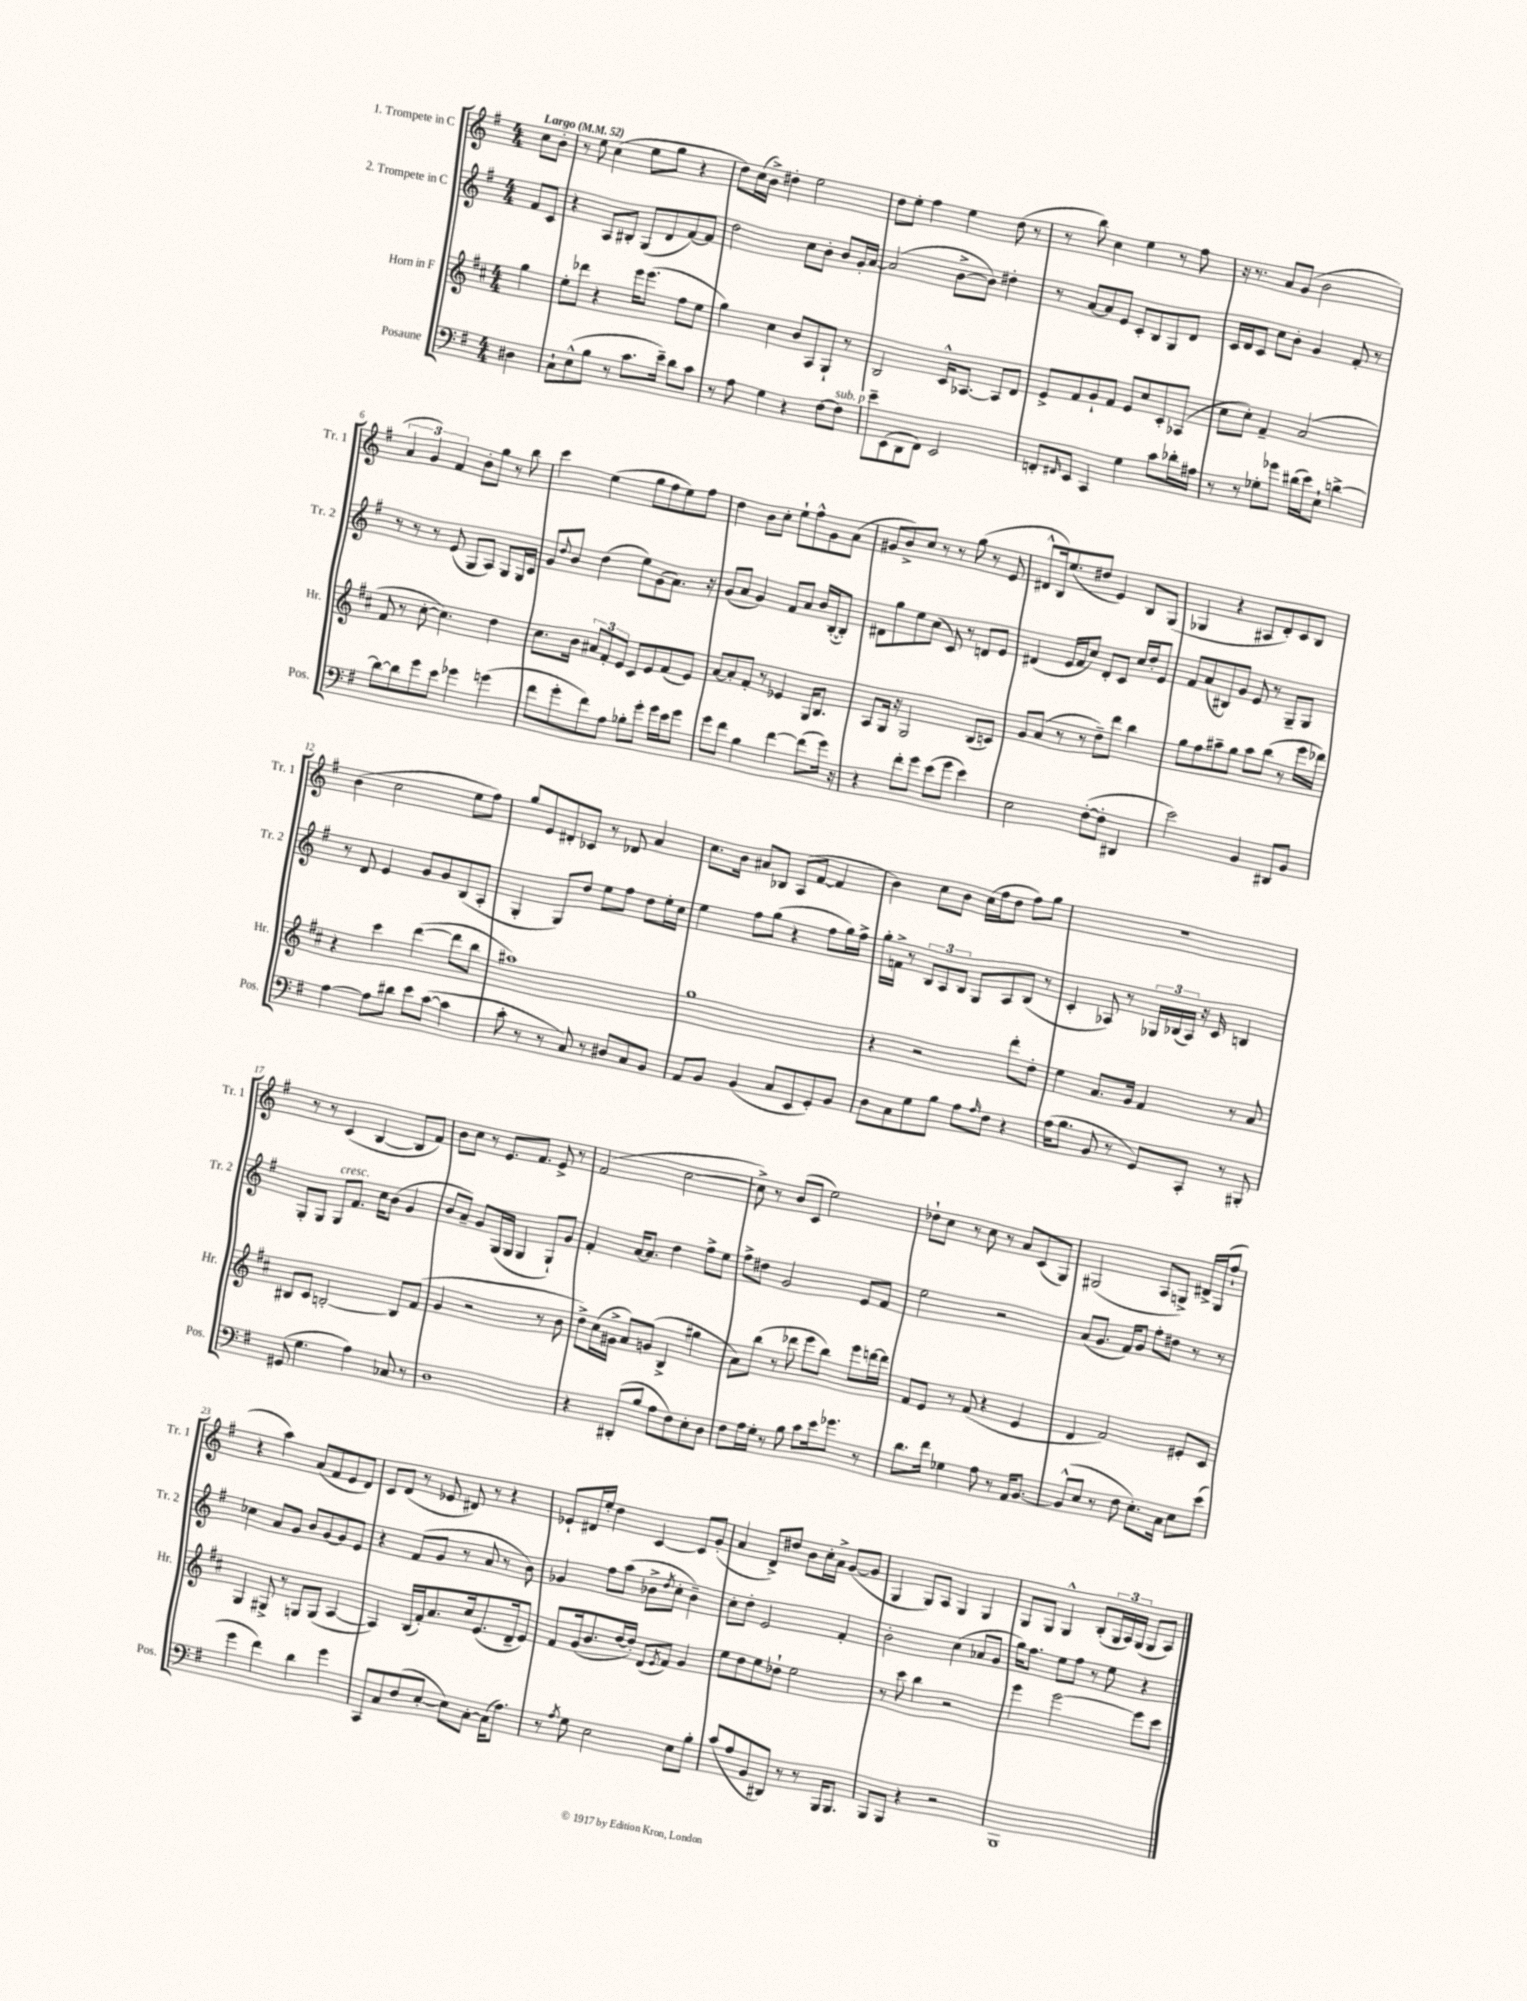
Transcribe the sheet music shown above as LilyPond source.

<<
\new StaffGroup <<
\new Staff = "s0" \with { instrumentName = "1. Trompete in C" shortInstrumentName = "Tr. 1" } {
    \clef treble \key g \major \numericTimeSignature \time 4/4 \partial 4 \tempo "Largo" 4 = 52
    c''8 b'8-. |
    r8 e''8 c''4( e''8 g''8 r4 |
    d''8) c''16( b'16->) dis''4-. e''2 |
    d''8 e''8-. fis''4 e''4 d''8( r8 |
    r8 b''8) c''4 e''4 r8 fis''8 |
    r16 r8. a'8 g'8( b'2 |
    \tuplet 3/2 { a'4 g'4) fis'4 } b'8-. g''8 r8 b''8 |
    c'''4 e''4( g''8 fis''8 e''8) fis''8 |
    d''4 b'8 c''8-. e''8-! fis''8-^ g'8 a'8( |
    gis'8 b'8->) c''8 r8 r8 g''8( r8 e'8 |
    dis'8-^ b16) e''8.( dis''8 e'4) b8 g8( |
    ges4 r4 ais8 d'8-.) c'8 b8 |
    b'4( c''2 e''8 fis''8) |
    g''8 e'8 dis'8-. ces'8 r8 des'8 a'4 |
    c''8. b'16 ais'8 bes8 a8( fis'8~ fis'4 |
    b'4) c''8 b'8 c''16( fis''16 d''8 fis''8) g''8 |
    R1 |
    r8 r8 c'4( b4~ b8 fis'8) |
    b'8 c''8 r8 e'8. fis'8. e'8-> r8 |
    fis'2( c''2~ |
    c''8->) r8 b'8( c'8 e''2) |
    des''8-! c''8 r8 c''8 r8 a'8 c'8( g8) |
    gis2( a8 g8->) dis'16-> g16( fis''8-! |
    r4 a''4) a'8( fis'8 e'8 d'8) |
    c'8 d'8( r8 ees'8 dis'8) r8 r4 |
    ees'8-! dis'16 e''16-. d''4 c'4~ c'8 g'8-.( |
    a'4 d'8->) dis''8 b'8 c''16-. a'16-> g'8~( g'8 |
    g4 g8) a8 g4 g4 |
    g8 g8 g4-^ b8-.( \tuplet 3/2 { g16 a16) g16( } g8 a8) \bar "|." |
}
\new Staff = "s1" \with { instrumentName = "2. Trompete in C" shortInstrumentName = "Tr. 2" } {
    \clef treble \key g \major \numericTimeSignature \time 4/4 \partial 4
    fis'8 c'8 |
    r4 a8 bis8-. g8( d'8 fis'8~) fis'8 |
    d''2 c''8 b'8-. b'8 g'16-. a'16~ |
    a'2( b'8~-> b'8) dis''4-. |
    r8 a'8~ a'8 e'8 c'8-. b8 g8 d'8 |
    c'16 d'16 c'8 c''8 b'8-. g'4 fis'8-. r8 |
    r8 r8 r8 e'8( g8 a8) g8 g16 c'16 |
    g'8 \appoggiatura { d''8 } b'8 d''4( e''8) g'8( a'8.) r16 |
    g'8( a'8 g'4) fis'8 a'8 b'16 b16~-.( b8-.) |
    dis'8 g''8 e''8 c''8( c'8) r8 d'8 e'8 |
    dis'4( e'16 fis'16 c''8) dis'8-. c'8 c''16 d''16-. e'8 |
    fis'8 a'8( bis8) g'8 e'8 r8 g8-- g8 |
    r8 d'8 e'4 g'8 g'8 b8( a8-. |
    g4-. g8) d''8 e''8 fis''8 d''8 e''16-. c''16 |
    e''4 fis''8 g''8( r4 fis''8 g''16) fis''16-> |
    g''16-. f'16-> r8 \tuplet 3/2 { b8 a8 b8 } g8 a8 b8( r8 |
    c'4-. aes8) r8 \tuplet 3/2 { ges16 bes16( aes16) } r16 c'16 b4 |
    g8-. g8 g8^\markup { \italic "cresc." } fis'8. c''16 b'8( g'4 |
    b'8 a'8--) g'8 g16( g16 g4 g8-!) g'8 |
    fis'4-. a'16~ a'8. d''4 fis''8-> e''8 |
    fis''8-> dis''8 g'2 e'8 fis'8 |
    e''2 r2 |
    a'8( g'8. fis'16) g'8 fis''8-. dis''8 r8 r8 |
    ces''4 a'8 g'8 b'8 g'8~ g'8 e'8 |
    r4 fis'8( g'8 r8 a'8 r8 b'8) |
    ges'4 fis''8 a''8( bes'8-> \acciaccatura { d''8 } c''8-. bes'4--) |
    c''8-. d''8-. e'2 fis'4-. |
    b'2-. c''4( aes'8 g'8 |
    g''16) fis''8. e''8 fis''8 r8 e''8 r4 \bar "|." |
}
\new Staff = "s2" \with { instrumentName = "Horn in F" shortInstrumentName = "Hr." } {
    \clef treble \key d \major \numericTimeSignature \time 4/4 \partial 4
    g''4 |
    e''8-. des'''8 r4 e'''16 e'''8.( fis''8 e''8 |
    g''4) cis''4 b'8 a8 g8-! r8 |
    b2 cis'16-^ aes8.~ aes8 d'8 |
    e'8-> fis'8 g'8-! fis'8 e'8 cis''8 cis'8-. aes8( |
    cis''8 cis''8-.) fis'4-- a'2( |
    fis'8 r8 cis''8~-. cis''4.) d''4 |
    cis''8. b'16 \tuplet 3/2 { ais'8 fis'8-. e'8 } cis'8 e'8 fis'8( e'8) |
    a'8~ a'8-. fis'8-. r8 ees'4 g16 b8. |
    a8 g16 r16 g2 b8( c'8) |
    g'8 a'8( r8 r8 d''8--) d'''8 b''4 |
    g''8 fis''8 ais''8-- g''8 ais''8 b''8( r8 e'''16 des'''16) |
    r4 cis'''4 d'''4~( d'''8 b''8 |
    ais''1) |
    g''1 |
    r4 r2 d'''8-. d''8-. |
    e''4 a'8. g'16 fis'4 r8 a'8 |
    bis8 cis'8 b2~-. b8 fis'8( |
    g'4 r2 r8 b'8 |
    d''8->) cis''16( gis'16-> a'8) g'8( b4-> gis''4 |
    a'8) b''8( r8 des'''8 e'''8 b''8) e'''8 d'''16~ d'''16 |
    fis'8 e'8 r8 fis'8( r4 e'4 |
    d'4 fis'2) eis'8-. cis'8 |
    g4 gis8-> r8 g8 g8( a4~ |
    a4) b16( fis'16-.) a'8. cis''16 e'8.( d'16-- e'8) |
    fis'8 g'16( b'8. d''16~ d''16-.) d'8( \acciaccatura { e'8 } fis'8) g'4 |
    e''8 d''8 e''8 des''8-! e''2 |
    r8 cis'''8 b''4 r2 |
    e'''4 e'''2~ e'''8 cis'''8 \bar "|." |
}
\new Staff = "s3" \with { instrumentName = "Posaune" shortInstrumentName = "Pos." } {
    \clef bass \key g \major \numericTimeSignature \time 4/4 \partial 4
    dis4 |
    c8-! e8-^( b8 r8 c'8. e'16--) d'8 c'8 |
    r8 a8 g4 r4 fis8~ fis8^\markup { \italic "sub. p" } |
    e'8-- e,8( d,8 fis,8) e,2 |
    f,8-. \grace { fis,16 } e,8 c,4 g4 c'8 des'16-. ais16 |
    r8 r8 ges8-. ges'8 dis'16( e'16) e8-! d'4~-> |
    d'8~ d'8 g'8 e'8 ges'4 g'4( |
    fis'8 g'8-. fis'8) a8 bes8-. g'8-. g'16 e'16 g'8 |
    g'8 fis'8 b4 fis'4~ fis'8( g'16) r16 |
    r4 fis'8-. g'8 e'8( g'8 e'4) |
    e2 fis8~-.( fis8-. dis,4 |
    e'2) b,4 dis,8 b,8 |
    a4~ a8 dis'8 e'8 c'8~( c'4 |
    c'8-. r8 r8 c8) r8 dis8 c8 b,8 |
    a,8 b,8 b,4( c8 e,8 g,8-.) b,8 |
    d8 c8 g8 b8 a8 \grace { a16 } fis8 r4 |
    a16( b8. b,8 r8 g,8) c,8-. r8 bis,,8-. |
    gis,8( g4. a4) ces8 r8 |
    d1 |
    r4 dis,8-.( b8 a8 fis8) e8-. d8 |
    fis8 a16 g16-. r8 b8 c'8 e'16 ges'8. r8 |
    d'8. fis'16 ges4 a8 r8 a,16 b,8.~ |
    b,8-^( e8 r8 fis8 e8.-.) c16 e8 e'8( |
    g'4 fis'4) d'4 g'4 |
    c,8 c8 fis8( e8~-. e8) c8~-. c16( a8.) |
    r8 \acciaccatura { a8 } g8 e2 e8 b8-. |
    c'8( a8 b,8 dis,8) r8 r8 b,,16 b,,8. |
    b,,8 b,,8 r4 r2 |
    b,,1 \bar "|." |
}
>>
>>
